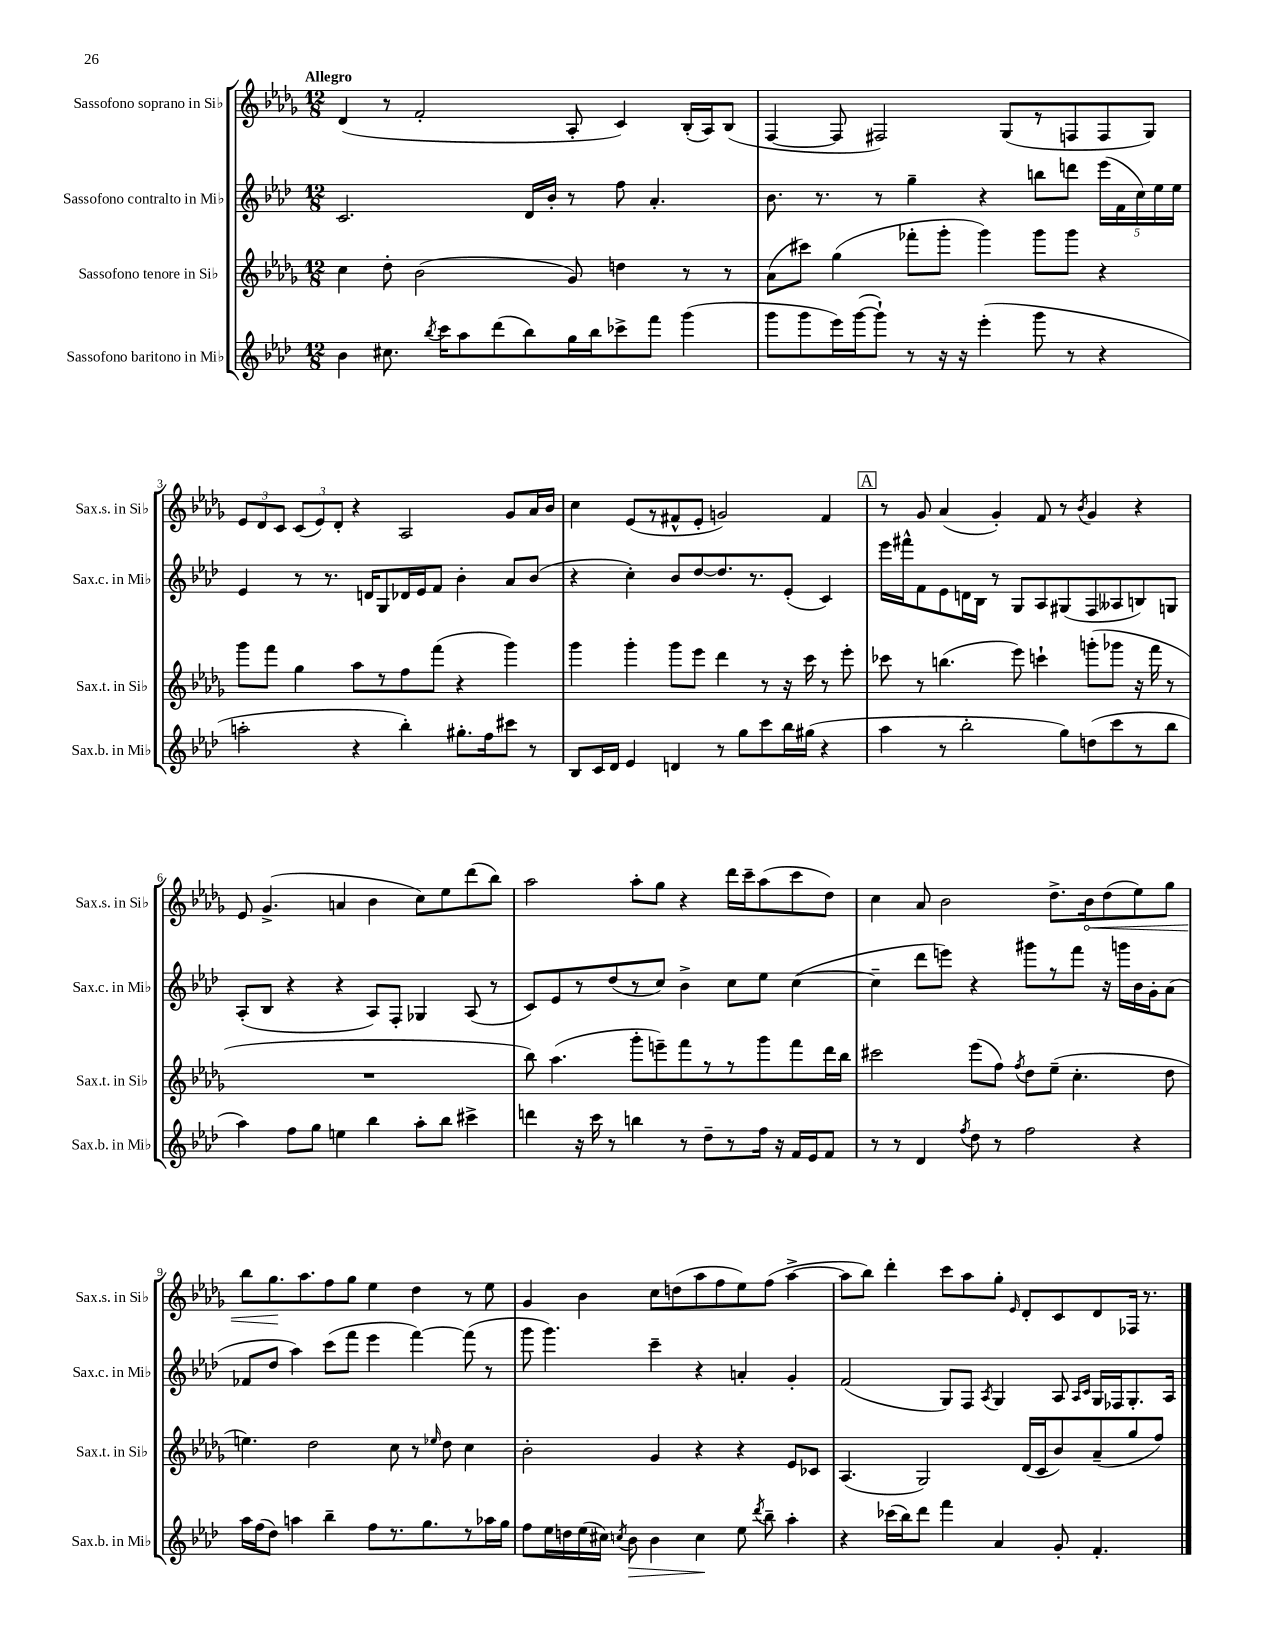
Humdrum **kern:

**kern	**dynam	**kern	**kern	**kern	**dynam
*part4	*part4	*part3	*part2	*part1	*part1
*staff4	*staff4	*staff3	*staff2	*staff1	*staff1
*I"Sassofono baritono in Mi♭	*	*I"Sassofono tenore in Si♭	*I"Sassofono contralto in Mi♭	*I"Sassofono soprano in Si♭	*
*I'Sax.b. in Mi♭	*	*I'Sax.t. in Si♭	*I'Sax.c. in Mi♭	*I'Sax.s. in Si♭	*
*clefG2	*	*clefG2	*clefG2	*clefG2	*
*k[b-e-a-d-]	*	*k[b-e-a-d-g-]	*k[b-e-a-d-]	*k[b-e-a-d-g-]	*
*M12/8	*	*M12/8	*M12/8	*M12/8	*
=1	=1	=1	=1	=1	=1
!	!	!	!	!LO:TX:a:B:t=Allegro	!
4b-\	.	4cc\	2.c/	(4d-/	.
8.cc#X\	.	8dd-'\	.	8r	.
.	.	(2b-\	.	2f'/	.
8qbb-/	.	.	.	.	.
16ccc\KL	.	.	.	.	.
8aa-\	.	.	.	.	.
(8ddd-\	.	.	.	.	.
8bb-\)	.	.	16d-/LL	.	.
.	.	.	16b-'/JJ	.	.
16gg\L	.	8g-/)	8r	8A-'/	.
16bb-\J	.	.	.	.	.
8ccc-X^\	.	4ddn\	8ff\	4c/)	.
8fff\J	.	.	4.a-'/	.	.
(4ggg\	.	8r	.	(16B-'/LL	.
.	.	.	.	16A-/J)	.
.	.	8r	.	(8B-/J	.
=2	=2	=2	=2	=2	=2
8ggg\L	.	(8a-\L	8.b-\	[4F/	.
8ggg\	.	8ccc#X\J)	.	.	.
.	.	.	8.r	.	.
16eee-\L)	.	(4gg-\	.	8F/]	.
([16ggg\J	.	.	.	.	.
8ggg`\J])	.	.	8r	2F#X/)	.
8r	.	8fff-X'\L	4gg~\	.	.
16r	.	8ggg-'\J	.	.	.
16r	.	.	.	.	.
(4eee-'\	.	4ggg-\)	4r	.	.
.	.	.	.	(8G-/L	.
8ggg\	.	8ggg-\L	8bbn\L	8r	.
8r	.	8ggg-\J	8dddn\J	8Fn/	.
4r	.	4r	(20eee-\LL	8F/	.
.	.	.	20f\	.	.
.	.	.	20cc\)	.	.
.	.	.	.	8G-/J)	.
.	.	.	20ee-\	.	.
.	.	.	20ee-\JJ	.	.
!!LO:LB:g=z
=3	=3	=3	=3	=3	=3
2aan'\	.	8ggg-\L	4e-/	12e-/L	.
.	.	.	.	12d-/	.
.	.	8fff\J	.	.	.
.	.	.	.	12c/J	.
.	.	4gg-\	8r	(12c/L	.
.	.	.	.	12e-/)	.
.	.	.	8.r	.	.
.	.	.	.	12d-'/J	.
4r	.	8aa-\L	.	4r	.
.	.	.	16dn/KL	.	.
.	.	8r	8G/	.	.
4bb-'\)	.	8ff\	16d-X/L	2A-/	.
.	.	.	16e-/J	.	.
.	.	(8fff\J	8f/J	.	.
8.gg#X'\L	.	4r	4b-'\	.	.
16ff\k	.	.	.	.	.
8ccc#X\J	.	4ggg-\)	8a-/L	8g-/L	.
8r	.	.	(8b-/J	16a-/L	.
.	.	.	.	16b-/JJ	.
=4	=4	=4	=4	=4	=4
8B-/L	.	4ggg-\	4r	4cc\	.
16c/L	.	.	.	.	.
16d-/JJ	.	.	.	.	.
4e-/	.	4ggg-'\	4cc'\)	(8e-/L	.
.	.	.	.	8r	.
4dn/	.	8ggg-\L	8b-/L	8f#X^^/	.
.	.	8eee-\J	[8dd-/	8e-'/J	.
8r	.	4ddd-\	8.dd-/]	2gn/)	.
8gg\L	.	.	.	.	.
.	.	.	8.r	.	.
8ccc\	.	8r	.	.	.
16bb-\L	.	16r	(8e-'/J	.	.
(16gg#X\JJ	.	16ccc\	.	.	.
4r	.	8r	4c/)	4f#/	.
.	.	8eee-'\	.	.	.
!!LO:REH:place=s1:t=A
=5	=5	=5	=5	=5	=5
4aa-\	.	8ccc-X\	16eee-\LL	8r	.
.	.	.	16fff#X^^\J	.	.
.	.	8r	8f\	8g-/	.
8r	.	(4.bbn\	8e-\	(4a-/	.
2bb-'\	.	.	16dn\L	.	.
.	.	.	16B-\JJ	.	.
.	.	.	8r	4g-'/)	.
.	.	8eee-\)	8G/L	.	.
.	.	4cccn`\	8A-/	8f/	.
8gg\L)	.	.	(8G#X/	8r	.
.	.	.	.	8qb-/	.
(8ddn\	.	(8gggn'\L	8F/	4g-/	.
8ccc\	.	8ggg-X\J	8A--X/	.	.
8r	.	16r	8Bn/)	4r	.
.	.	16fff\	.	.	.
8bb-\J	.	8r	8Gn/J	.	.
!!LO:LB:g=z
=6	=6	=6	=6	=6	=6
4aa-\)	.	1.r	(8A-'/L	8e-/	.
.	.	.	8B-/J	(4.g-^/	.
8ff\L	.	.	4r	.	.
8gg\J	.	.	.	.	.
4een\	.	.	4r	4an/	.
4bb-\	.	.	8A-/L)	4b-\	.
.	.	.	8F'/J	.	.
8aa-'\L	.	.	4G-X/	8cc\L)	.
8bb-\J	.	.	.	8ee-\	.
4ccc#X^\	.	.	(8A-/	(8ddd-\	.
.	.	.	8r	8bb-\J)	.
=7	=7	=7	=7	=7	=7
4dddn\	.	8bb-\)	8c/L)	2aa-\	.
.	.	(4.aa-\	8e-/	.	.
16r	.	.	8r	.	.
16ccc\	.	.	.	.	.
8r	.	.	(8dd-/	.	.
4bbn\	.	8ggg-'\L	8r	8aa-'\L	.
.	.	8eeen~\)	8cc/J)	8gg-\J	.
8r	.	8fff\	4b-^\	4r	.
8dd-~\L	.	8r	.	.	.
8r	.	8r	8cc\L	16ddd-\LL	.
.	.	.	.	16ccc~\J	.
16ff\Jk	.	8ggg-\	8ee-\J	(8aa-\	.
16r	.	.	.	.	.
16f/LL	.	8fff\	([4cc\	8ccc\	.
16e-/J	.	.	.	.	.
8f/J	.	16ddd-\L	.	8dd-\J)	.
.	.	16bb-\JJ	.	.	.
=8	=8	=8	=8	=8	=8
8r	.	2ccc#X\	4cc~\]	4cc\	.
8r	.	.	.	.	.
4d-/	.	.	8ddd-\L	8a-/	.
.	.	.	8eeen\J)	2b-\	.
8qff/	.	.	.	.	.
8dd-\	.	(8eee-\L	4r	.	.
8r	.	8ff\J)	.	.	.
.	.	8qff/	.	.	.
2ff\	.	8dd-\L	8ggg#X\L	.	.
.	.	(8ee-~\J	8r	8.dd-^\L	.
.	.	4.cc'\	8fff\J	.	.
!	!	!	!	!	!LO:HP:b
.	.	.	.	16b-\k	<
.	.	.	16r	(8dd-\	.
.	.	.	16gggn\LL	.	.
4r	.	.	16b-\	8ee-\)	.
.	.	.	16g'\J	.	.
.	.	8dd-\	(8a-\J	8gg-\J	.
!!LO:LB:g=z
=9	=9	=9	=9	=9	=9
16aa-\LL	.	4.een\)	8f-X/L	8bb-\L	.
(16ff\J	.	.	.	.	.
8dd-\J)	.	.	8dd-/J	8.gg-\	.
4aan\	.	.	4aa-\)	.	.
.	.	.	.	8.aa-\	[
.	.	2dd-\	.	.	.
4bb-~\	.	.	(8ccc\L	8ff\	.
.	.	.	8fff\J	8gg-\J	.
8ff\L	.	.	4eee-\	4ee-\	.
8.r	.	8cc\	.	.	.
.	.	8r	[4fff\)	4dd-\	.
8.gg\	.	.	.	.	.
.	.	16qqee-X/	.	.	.
.	.	8dd-\	.	.	.
8r	.	4cc\	(8fff\]	8r	.
16aa-X\L	.	.	8r	8ee-\	.
16gg\JJ	.	.	.	.	.
=10	=10	=10	=10	=10	=10
8ff\L	.	2b-'\	8ggg\	4g-/	.
16ee-\L	.	.	4.ggg\)	.	.
16ddn\	.	.	.	.	.
(16ee-\	.	.	.	4b-\	.
16cc#X\JJ)	.	.	.	.	.
8qccn/	.	.	.	.	.
!	!LO:HP:b	!	!	!	!
8b-\	>	.	.	.	.
4b-\	.	4g-/	4ccc~\	8cc\L	.
.	.	.	.	(8ddn\	.
4cc\	.	4r	4r	8aa-\	.
.	.	.	.	8ff\	.
8ee-\	]	4r	4an'/	8ee-\)	.
8qddd-/	.	.	.	.	.
8bb-~\	.	.	.	(8ff\J	.
4aa-'\	.	8e-/L	4g'/	[4aa-^\	.
.	.	8c-X/J	.	.	.
=11	=11	=11	=11	=11	=11
4r	.	(4.A-/	(2f/	8aa-\L]	.
.	.	.	.	8bb-\J)	.
(16ccc-X\LL	.	.	.	4ddd-'\	.
16bb-\J)	.	.	.	.	.
8ddd-\J	.	2G-/)	.	.	.
4fff\	.	.	8G/L)	8ccc\L	.
.	.	.	8F/J	8aa-\	.
.	.	.	8qA-/	.	.
4a-/	.	.	4G/	8gg-'\J	.
.	.	.	.	16qqe-/	.
.	.	(16d-/LL	.	8d-'/L	.
.	.	16c/J	.	.	.
8g'/	.	8b-/)	8A-/	8c/	.
.	.	.	16qqA-/LL	.	.
.	.	.	16qqc/JJ	.	.
4.f'/	.	(8a-~/	16G/LL	8d-/	.
.	.	.	16F-X/J	.	.
.	.	8gg-/	8.G'/	16F-X/Jk	.
.	.	.	.	8.r	.
.	.	8ff/J)	.	.	.
.	.	.	16A-/Jk	.	.
==	==	==	==	==	==
*-	*-	*-	*-	*-	*-
